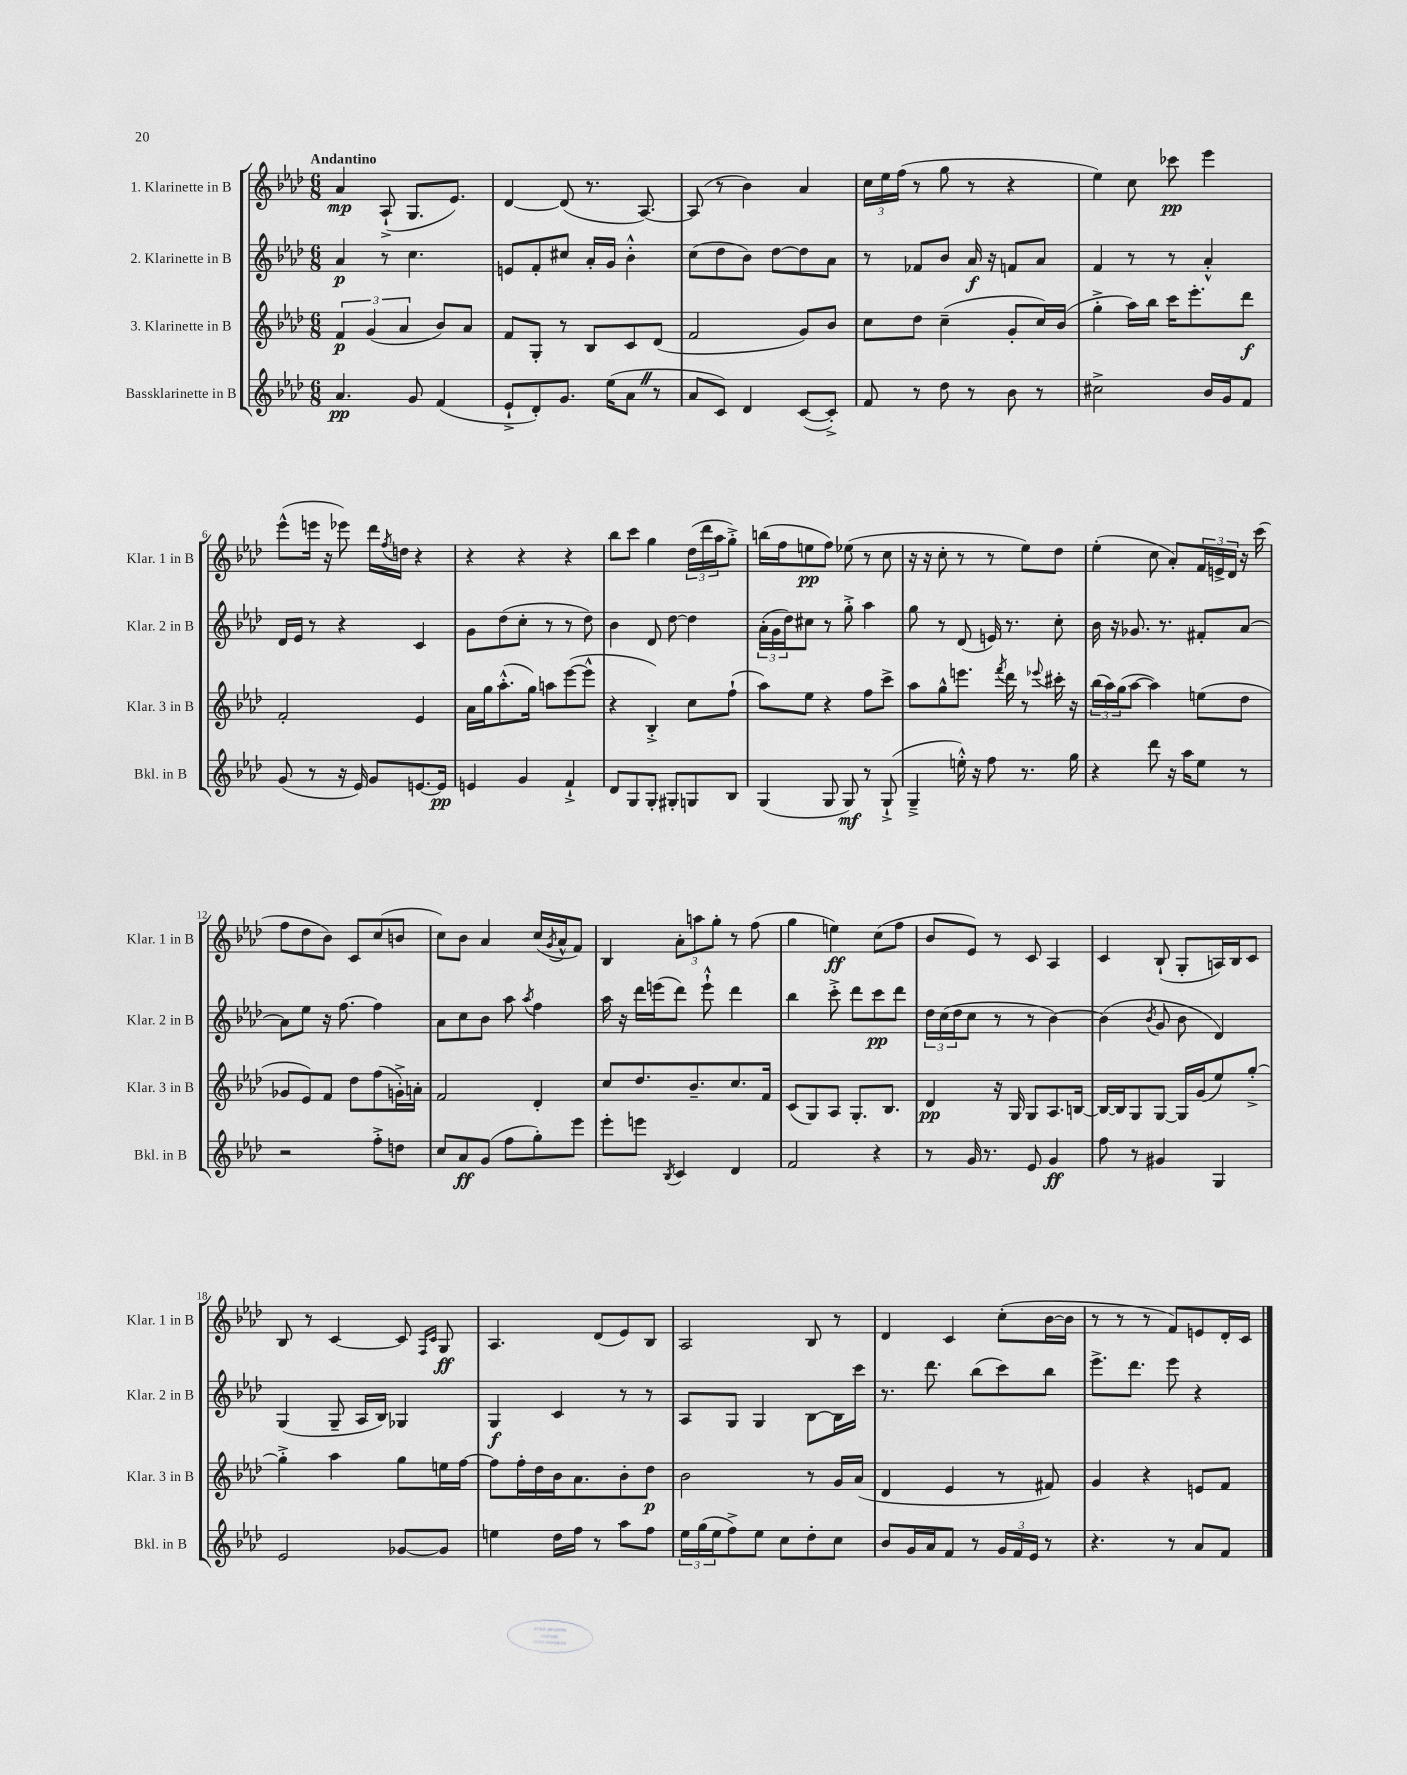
<<
\new StaffGroup <<
\new Staff = "s0" \with { instrumentName = "1. Klarinette in B" shortInstrumentName = "Klar. 1 in B" } {
    \clef treble \key aes \major \numericTimeSignature \time 6/8 \tempo "Andantino"
    aes'4\mp aes8-!->( g8. ees'8.) |
    des'4~ des'8( r8. aes8.~) |
    aes8( r8 bes'4) aes'4 |
    \tuplet 3/2 { c''16 ees''16 f''16( } r8 g''8 r8 r4 |
    ees''4) c''8 ces'''8\pp ees'''4 |
    ees'''8-^( e'''16 r16 ees'''8) des'''16 \acciaccatura { f''8 } d''16 r4 |
    r4 r4 r4 |
    bes''8 c'''8 g''4 \tuplet 3/2 { des''16( des'''16 aes''16 } g''8-.->) |
    b''16( f''16 e''8\pp f''8) ees''8( r8 c''8 |
    r16 r16 c''8-. r8 r8 ees''8) des''8 |
    ees''4-.( c''8 aes'8-.) \tuplet 3/2 { f'16 e'16-> des'16 } r16 c'''16( |
    f''8 des''8 bes'8) c'8 c''8( b'8 |
    c''8) bes'8 aes'4 c''16( \acciaccatura { g'8 } aes'16-^ f'8) |
    bes4 \tuplet 3/2 { aes'8-. a''8 g''8-. } r8 f''8( |
    g''4 e''4\ff) c''8( f''8 |
    bes'8 ees'8) r8 c'8 aes4 |
    c'4 bes8-!( g8-. a16) bes16 c'8 |
    bes8 r8 c'4~ c'8 \grace { f16 c'16 } g8\ff |
    aes4. des'8( ees'8) bes8 |
    aes2 bes8 r8 |
    des'4 c'4 c''8-.( bes'16~ bes'16 |
    r8 r8 r8 f'8) e'8 des'16-. c'16 \bar "|." |
}
\new Staff = "s1" \with { instrumentName = "2. Klarinette in B" shortInstrumentName = "Klar. 2 in B" } {
    \clef treble \key aes \major \numericTimeSignature \time 6/8
    aes'4\p r8 c''4. |
    e'8 f'8-. cis''8 aes'16-. g'16 bes'4-.-^ |
    c''8( des''8 bes'8) des''8~ des''8 aes'8 |
    r8 fes'8 bes'8 aes'16\f r16 f'8 aes'8 |
    f'4 r8 r8 aes'4-.-^ |
    des'16 ees'16 r8 r4 c'4 |
    g'8 des''8( c''8-. r8 r8 des''8) |
    bes'4 des'8 des''8~ des''4 |
    \tuplet 3/2 { aes'16-.( g'16 des''16) } cis''8 r8 g''8-.-> aes''4 |
    g''8 r8 des'8( e'16) r8. c''8-. |
    bes'16 r16 ges'8. r8. fis'8-. aes'8~ |
    aes'8 ees''8 r16 f''8.~ f''4 |
    aes'8 c''8 bes'8 aes''8 \acciaccatura { aes''8 } f''4 |
    aes''16 r16 des'''16 e'''16( des'''8) e'''8-!-^ des'''4 |
    bes''4 c'''8-.-> des'''8 c'''8\pp des'''8 |
    \tuplet 3/2 { des''16 c''16( des''16 } c''8 r8 r8 bes'4~) |
    bes'4( \acciaccatura { bes'8 } g'8 bes'8 des'4) |
    g4( g8-- aes16 bes16) ges4 |
    g4\f c'4 r8 r8 |
    aes8 g8 g4 bes8~ bes16 c'''16 |
    r8. des'''8. bes''8( c'''8) bes''8 |
    ees'''8.-> des'''8. ees'''8 r4 \bar "|." |
}
\new Staff = "s2" \with { instrumentName = "3. Klarinette in B" shortInstrumentName = "Klar. 3 in B" } {
    \clef treble \key aes \major \numericTimeSignature \time 6/8
    \tuplet 3/2 { f'4\p g'4( aes'4 } bes'8) aes'8 |
    f'8 g8-. r8 bes8 c'8 des'8( |
    f'2 g'8) bes'8 |
    c''8 des''8 c''4--( g'8-. c''16) bes'16( |
    g''4-.-> aes''16) bes''16 c'''16 ees'''8.-. des'''8\f |
    f'2-. ees'4 |
    aes'16 g''16 aes''8.-.-^( g''16) a''8 ees'''8~( ees'''8-^ |
    r4 bes4-.->) c''8 f''8-!( |
    aes''8) ees''8 r4 f''8 c'''8-> |
    aes''8 g''8-^ e'''8. \acciaccatura { f'''8 } des'''16 r8 \appoggiatura { ees'''8 } cis'''16-. r16 |
    \tuplet 3/2 { bes''16( aes''16) g''16( } aes''8~ aes''4) e''8( des''8 |
    ges'8 ees'8) f'8 des''8 f''8( g'16-.->) a'16-. |
    f'2 des'4-. |
    c''8 des''8. bes'8.-- c''8. f'16 |
    c'8( g8) aes8 g8.-. bes8. |
    des'4\pp r16 g16 g8 aes8. b16~ |
    b16~ b16 g8 g8~ g16 g'16( ees''8) g''8~-.-> |
    g''4-.-> aes''4 g''8 e''16 f''16~ |
    f''8 f''16-. des''16 bes'16 aes'8. bes'8-. des''8\p |
    bes'2 r8 g'16 aes'16( |
    des'4 ees'4 r8 fis'8) |
    g'4 r4 e'8 f'8 \bar "|." |
}
\new Staff = "s3" \with { instrumentName = "Bassklarinette in B" shortInstrumentName = "Bkl. in B" } {
    \clef treble \key aes \major \numericTimeSignature \time 6/8
    aes'4.\pp g'8 f'4( |
    ees'8-!-> des'8-.) g'8. ees''16( aes'8 \once \override BreathingSign.text = \markup { \musicglyph "scripts.caesura.straight" } \breathe r8 |
    aes'8 c'8) des'4 c'8~( c'8-.->) |
    f'8 r8 des''8 r8 bes'8 r8 |
    cis''2-> bes'16 g'16 f'8 |
    g'8( r8 r16 ees'16) g'8 e'8.~ e'16\pp |
    e'4 g'4 f'4-!-> |
    des'8 g8 g8-. gis8-. g8 bes8 |
    g4( g8 g8\mf) r8 g8-!->( |
    g4---> e''16-.-^) r16 f''8 r8. g''16 |
    r4 des'''8 r16 aes''16 ees''8 r8 |
    r2 f''8-.-> d''8 |
    c''8 aes'8\ff g'8( f''8 g''8-.) ees'''8 |
    ees'''8-. e'''8 \acciaccatura { bes8 } c'4 des'4 |
    f'2 r4 |
    r8 g'16 r8. ees'8 g'4\ff |
    f''8 r8 gis'4 g4 |
    ees'2 ges'8~ ges'8 |
    e''4 des''16 f''16 r8 aes''8 f''8 |
    \tuplet 3/2 { ees''16 g''16( ees''16 } f''8->) ees''8 c''8 des''8-. c''8 |
    bes'8 g'16 aes'16 f'8 r8 \tuplet 3/2 { g'16 f'16 ees'16 } r8 |
    r4. r8 aes'8 f'8 \bar "|." |
}
>>
>>
